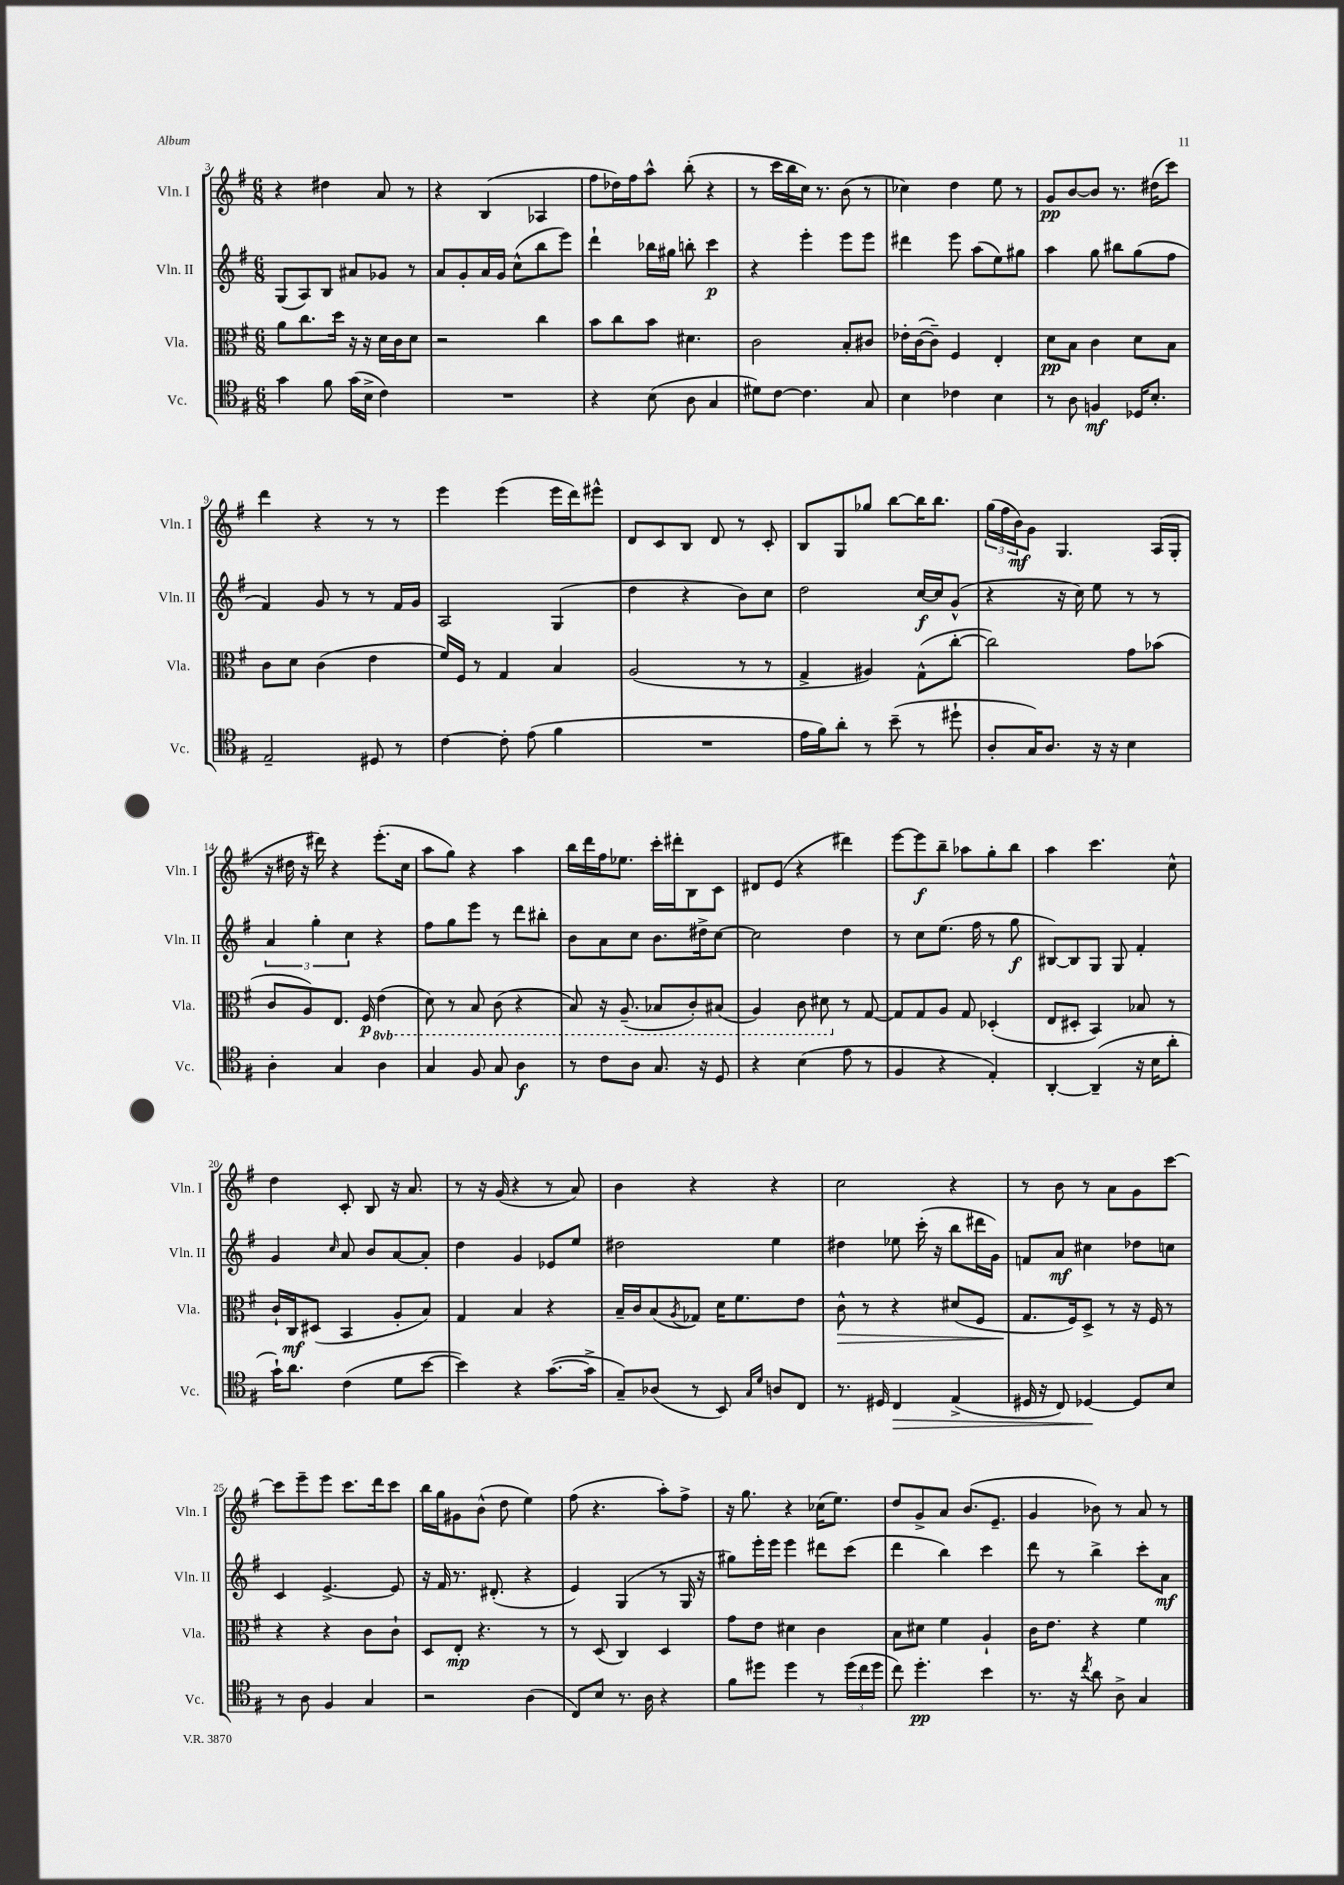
<<
\new StaffGroup <<
\new Staff = "s0" \with { instrumentName = "Vln. I" shortInstrumentName = "Vln. I" } {
    \clef treble \key g \major \numericTimeSignature \time 6/8
    r4 dis''4 a'8 r8 |
    r4 b4( aes4 |
    fis''8 des''16) fis''16 a''8-^ b''8-.( r4 |
    r8 c'''16 b''16 c''16) r8. b'8( r8 |
    ces''4) d''4 e''8 r8 |
    g'8\pp b'8~ b'8 r8. dis''16( c'''8) |
    d'''4 r4 r8 r8 |
    e'''4 e'''4( e'''16 d'''16) eis'''8-^ |
    d'8 c'8 b8 d'8 r8 c'8-. |
    b8 g8 ges''8 b''8~ b''16 b''8. |
    \tuplet 3/2 { g''16( fis''16 b'16\mf) } g'8 g4. a16( g16-. |
    r16 dis''16 r16 dis'''16) r4 e'''8.-.( c''16 |
    a''8 g''8) r4 a''4 |
    b''16 d'''16 fis''16 ees''8. c'''16-. dis'''16-. b8 c'8 |
    dis'8 e'8( r4 dis'''4) |
    e'''8~ e'''8\f b''8-- aes''8 g''8-. b''8 |
    a''4 c'''4. c''8-^ |
    d''4 c'8-. b8 r16 a'8. |
    r8 r16 g'16( r4 r8 a'8) |
    b'4 r4 r4 |
    c''2 r4 |
    r8 b'8 r8 a'8 g'8 c'''8~ |
    c'''8 e'''8-- e'''8 c'''8. d'''16 c'''8 |
    b''16 g''16 gis'8 b'8-^( d''8 e''4) |
    fis''8( r4. a''8-.) fis''8-> |
    r16 g''8. r4 ces''16( e''8.) |
    d''8 g'8-> a'8 b'8.( e'8.-- |
    g'4 bes'8) r8 a'8 r8 \bar "|." |
}
\new Staff = "s1" \with { instrumentName = "Vln. II" shortInstrumentName = "Vln. II" } {
    \clef treble \key g \major \numericTimeSignature \time 6/8
    g8( a8) b8 ais'8 ges'8 r8 |
    a'8 g'8-. a'16 g'16 c''8-^( b''8 e'''8) |
    d'''4-! bes''16 gis''16 b''8-. c'''4\p |
    r4 e'''4-. e'''8 e'''8 |
    dis'''4 e'''8 a''8( e''8) gis''8 |
    a''4 g''8 bis''8 g''8( fis''8 |
    fis'4) g'8 r8 r8 fis'16 g'16 |
    a2 g4( |
    d''4 r4 b'8) c''8 |
    d''2 c''16~\f c''16 g'8-^( |
    r4 r16 c''16) e''8 r8 r8 |
    \tuplet 3/2 { a'4 g''4-. c''4 } r4 |
    fis''8 g''8 e'''8 r8 d'''8 bis''8-. |
    b'8 a'8 c''8 b'8. dis''16-> c''8~ |
    c''2 d''4 |
    r8 c''8 e''8.( fis''16 r8 g''8\f |
    bis8~) bis8 g8 g8 fis'4-. |
    g'4 \grace { c''16 } a'8 b'8 a'8~ a'8-. |
    d''4 g'4 ees'8 e''8 |
    dis''2 e''4 |
    dis''4 ees''8 c'''16-.( r16 b''8 dis'''16 g'16) |
    f'8 a'8\mf cis''4 des''8 c''8 |
    c'4 e'4.~-> e'8 |
    r16 fis'16 r8. dis'8.-.( r4 |
    e'4) g4( r8 g16 r16 |
    gis''8) e'''16-. e'''16 e'''4 dis'''8 c'''8( |
    d'''4 b''4) c'''4 |
    d'''8 r8 b''4-> c'''8-. a'8\mf \bar "|." |
}
\new Staff = "s2" \with { instrumentName = "Vla." shortInstrumentName = "Vla." } {
    \clef alto \key g \major \numericTimeSignature \time 6/8 \set Staff.ottavationMarkups = #ottavation-simple-ordinals
    a'8 c''8. d''16 r16 r16 d'16 c'16 d'8 |
    r2 c''4 |
    b'8 c''8 b'8 dis'4. |
    c'2 b8-. cis'8 |
    ees'16-. c'16~( c'8--) fis4 e4-. |
    d'8\pp b8 c'4 d'8 b8 |
    c'8 d'8 c'4( e'4 |
    fis'16) fis16 r8 g4 b4 |
    a2( r8 r8 |
    g4-> ais4) g8-^( c''8~-. |
    c''2) g'8 bes'8( |
    c'8 a8) e8. fis16\p \ottava #-1 e4( |
    d8) r8 b,8 c8( r4 |
    b,8) r16 a,8.--( bes,8 c8-.) bis,8( |
    a,4) c8 dis8 \ottava #0 r8 g8~ |
    g8 g8 a8 g8 des4-.( |
    e8 dis8-. b,4) bes8 r8 |
    c'16-! c16\mf dis8( b,4 a8-. b8) |
    g4 b4 r4 |
    b16-- c'16 b8( \acciaccatura { a8 } ges8) d'16 fis'8. e'8 |
    c'8-^\> r8 r4 dis'8( fis8 |
    g8.\! fis16) d8-> r8 r16 fis16 r8 |
    r4 r4 c'8 c'8-! |
    d8 e8-.\mp r4. r8 |
    r8 d8( c4) d4 |
    g'8 e'8 dis'4 c'4 |
    b8 dis'8 fis'4 a4-! |
    c'16 e'8. r4 fis'4 \bar "|." |
}
\new Staff = "s3" \with { instrumentName = "Vc." shortInstrumentName = "Vc." } {
    \clef tenor \key g \major \numericTimeSignature \time 6/8
    g'4 fis'8 g'16( b16-> c'4) |
    R2. |
    r4 b8( a8 g4 |
    dis'8) c'8~ c'4. g8 |
    b4 ces'4 b4 |
    r8 a8 f4\mf des16 b8.-. |
    e2-- dis8 r8 |
    c'4~ c'8-. e'8( fis'4 |
    R2. |
    e'16 fis'16) a'8-. r8 b'8--( r8 dis''8-! |
    a8-. g16) a8. r16 r16 b4 |
    a4-. g4 a4 |
    g4 fis8 g8 a4\f |
    r8 c'8 a8 g8. r16 d8 |
    r4 b4( e'8 r8 |
    fis4 r4 e4-.) |
    a,4~-. a,4--( r16 b16 a'8-. |
    g'16-!) a'8. c'4( d'8 b'8~ |
    b'4) r4 g'8.~( g'16-> |
    g8--) aes8( r8 b,8) \grace { g16 d'16 } a8 c8 |
    r8. dis16 c4\> e4->( |
    dis16 r16 c8) des4~\! des8 b8 |
    r8 a8 fis4 g4 |
    r2 a4( |
    c8) b8 r8. a16 r4 |
    fis'8 dis''8 dis''4 r8 \tuplet 3/2 { dis''16( c''16 dis''16 } |
    c''8) d''4.-.\pp b'4 |
    r8. r16 \acciaccatura { c''8 } a'8 a8-> g4 \bar "|." |
}
>>
>>
\layout { \context { \Score currentBarNumber = #3 } }
